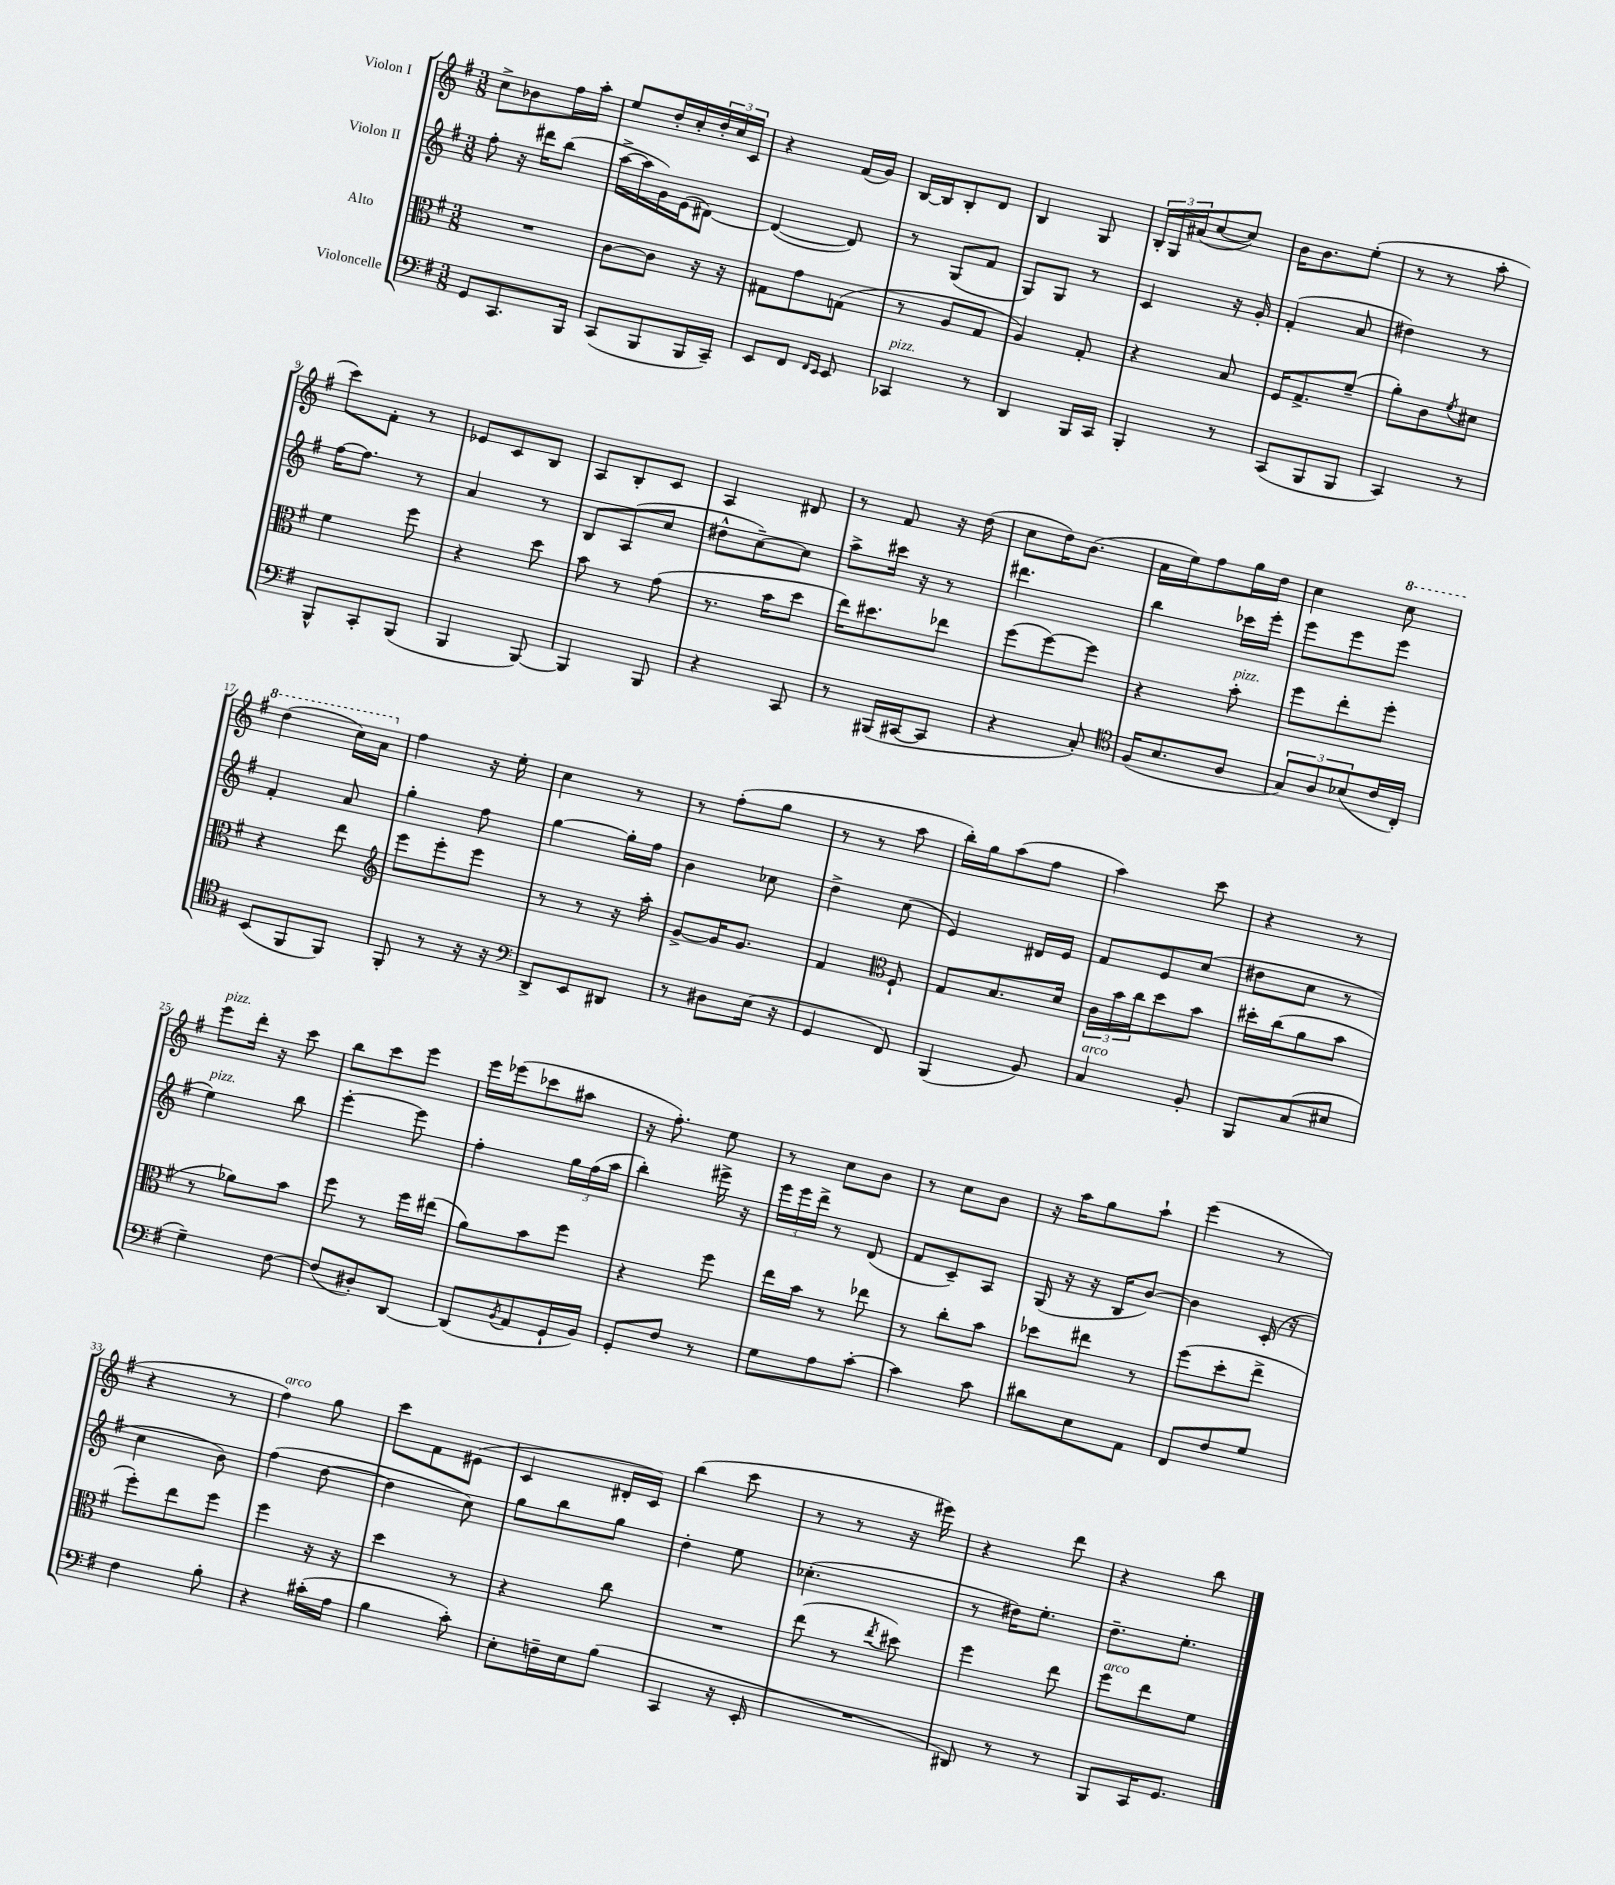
<<
\new StaffGroup <<
\new Staff = "s0" \with { instrumentName = "Violon I" } {
    \clef treble \key g \major \numericTimeSignature \time 3/8
    c''8-> bes'8 fis''16 a''16-. |
    e''8 d''16-. c''16-. \tuplet 3/2 { d''16-. c''16 c'16 } |
    r4 fis'16( g'16) |
    b16~ b16 b8-. d'8 |
    b4 g8 |
    \tuplet 3/2 { b16-. g16 ais'16( } c''8~ c''8) |
    b'16 b'8. e''8-.( |
    r8 r8 a''8-. |
    c'''8) fis'8-. r8 |
    ees'8 c'8 b8 |
    a8 b8-. c'8 |
    a4 dis'8 |
    r8 fis'8 r16 d''16( |
    c''8 d''16) b'8.( |
    a'16 e''16) fis''8 g''16 d''16 |
    c''4 \ottava #1 c'''8 |
    d'''4( c'''16) a''16 \ottava #0 |
    fis''4 r16 e''16-. |
    c''4 r8 |
    r8 fis''8-.( g''8 |
    r8 r8 a''8 |
    b''16-.) g''16 a''8( fis''8 |
    a''4) c'''8 |
    r4 r8 |
    e'''8^\markup { \italic "pizz." } d'''16-. r16 c'''8 |
    b''8 c'''8 e'''8 |
    e'''16 ees'''16( ces'''8 ais''8 |
    r16 fis''8.-.) e''8 |
    r8 c''8 b'8 |
    r8 c''8 b'8 |
    r16 a''16 g''8 a''8-! |
    e'''4( r8 |
    r4 r8 |
    fis''4^\markup { \italic "arco" }) g''8 |
    c'''8 fis'8 eis'8( |
    c'4 dis'16-. c'16) |
    b''4( c'''8 |
    r8 r8 r16 eis'''16) |
    r4 d'''8 |
    r4 b''8 \bar "|." |
}
\new Staff = "s1" \with { instrumentName = "Violon II" } {
    \clef treble \key g \major \numericTimeSignature \time 3/8
    fis''8-. r16 dis'''16 b''8( |
    a''16~-> a''16 g'16) e'16( dis'8~) |
    dis'4~( dis'8) |
    r8 g8( fis'8 |
    g8) g8 r8 |
    c'4 r16 g'16-. |
    fis'4-.( a'8 |
    dis''4) r8 |
    fis''16~ fis''8. r8 |
    a'4 r8 |
    b8 a8( c''8 |
    dis''8-^ c''8~--) c''8 |
    a''8-> cis'''16 r16 r8 |
    dis'''4. |
    b''4 ces'''16 e'''16-. |
    e'''8 e'''8 e'''8 |
    fis'4-. a'8 |
    g''4-. fis''8 |
    g''4~ g''16-. fis''16 |
    b'4 ces''8 |
    d''4-> c''8( |
    e'4) dis'16 e'16 |
    fis'8 e'8 c''8( |
    dis''8 c''8 r8 |
    e''4^\markup { \italic "pizz." }) b''8 |
    e'''4~-. e'''8 |
    fis''4-. \tuplet 3/2 { g''16 fis''16( a''16 } |
    b''4-.) eis'''16-> r16 |
    \tuplet 3/2 { e'''16 e'''16 d'''16-> } r8 d'8( |
    fis'8 c'8--) a8 |
    g16( r16 r16 b16 b'8~) |
    b'4 c'16-.( r16 |
    c''4 b'8) |
    fis''4( d''8~ |
    d''4 c''8) |
    g''8 b''8 g''8 |
    d''4-. e''8 |
    ces''4.-.( |
    r8 dis''16) e''8.-. |
    d''8.-- e''8.-. \bar "|." |
}
\new Staff = "s2" \with { instrumentName = "Alto" } {
    \clef alto \key g \major \numericTimeSignature \time 3/8
    R4. |
    c'8~ c'8 r16 r16 |
    gis8 g'8 g8( |
    r8 a8 g8 |
    a4) g8-. |
    r4 b8 |
    fis16 g8.-> fis'8--( |
    a'8-.) c'8 \acciaccatura { fis'8 } dis'8 |
    fis'4 fis''8 |
    r4 d''8 |
    b'8 r8 g'8( |
    r8. b'16 d''8 |
    e''16) dis''8. ees''8 |
    fis''8( fis''8~) fis''8 |
    r4 b'8-.^\markup { \italic "pizz." } |
    fis''8 e''8-. fis''8-. |
    r4 e''8 |
    \clef treble e'''8 e'''8-. e'''8 |
    r8 r8 r16 a''16-. |
    g'8~-> g'16 g'8. |
    fis'4 \clef alto fis8-! |
    g8 b8. d'16 |
    \tuplet 3/2 { c'16 b'16 c''16 } d''8 b'8 |
    dis''16-. c''16( a'8 b'8 |
    r8 aes'8) b'8 |
    fis''8 r8 fis''16 eis''16( |
    a'8) b'8 fis''8 |
    r4 fis''8 |
    e''16 b'16 r8 ees''8 |
    r8 c''8-. b'8 |
    des''8 eis''8 r8 |
    fis''8( d''8-. e''8-> |
    fis''8-.) e''8 fis''8 |
    fis''4 r16 r16 |
    d''4 r8 |
    r4 c''8 |
    R4. |
    e''8( r8 \acciaccatura { e''8 } dis''8) |
    fis''4 e''8 |
    fis''8^\markup { \italic "arco" } e''8 fis'8 \bar "|." |
}
\new Staff = "s3" \with { instrumentName = "Violoncelle" } {
    \clef bass \key g \major \numericTimeSignature \time 3/8
    g,8 c,8. b,,16 |
    c,8( b,,8 b,,16 c,16--) |
    e,8 fis,8 \grace { fis,16 e,16 } e,8 |
    ces,4^\markup { \italic "pizz." } r8 |
    d,4 b,,16 c,16 |
    b,,4-. r8 |
    c,8( b,,8 b,,8 |
    c,4) r8 |
    b,,8-^ c,8-. b,,8( |
    b,,4 b,,8~) |
    b,,4 b,,8 |
    r4 c,8 |
    r8 bis,,16( cis,16~ cis,8 |
    r4 c8-.) |
    \clef tenor fis16( b8. a8 |
    \tuplet 3/2 { g8) a8 bes8( } c'16 c16-.) |
    b,8( fis,8 fis,8) |
    fis,8-. r8 r16 r16 |
    \clef bass d,8-> e,8 dis,8 |
    r8 dis8 e16( r16 |
    g,4 fis,8) |
    b,,4( b,8) |
    c4^\markup { \italic "arco" } b,8-. |
    b,,8 c8( eis8 |
    g4--) fis8~ |
    fis8( dis8-.) d,8~ |
    d,8( \acciaccatura { b,8 } a,8 g,16-! b,16) |
    g,8-. fis8 r8 |
    g8 a8 c'8~-. |
    c'4 c'8 |
    dis'8 e8 a,8 |
    fis,8 fis8 g8 |
    fis4 b8-. |
    r4 cis'16-.( a16 |
    b4 c'8-.) |
    e8-. f16-- e16 b8( |
    c,4 r16 e,16-. |
    R4. |
    dis,8) r8 r8 |
    b,,8 c,16 g,8. \bar "|." |
}
>>
>>
